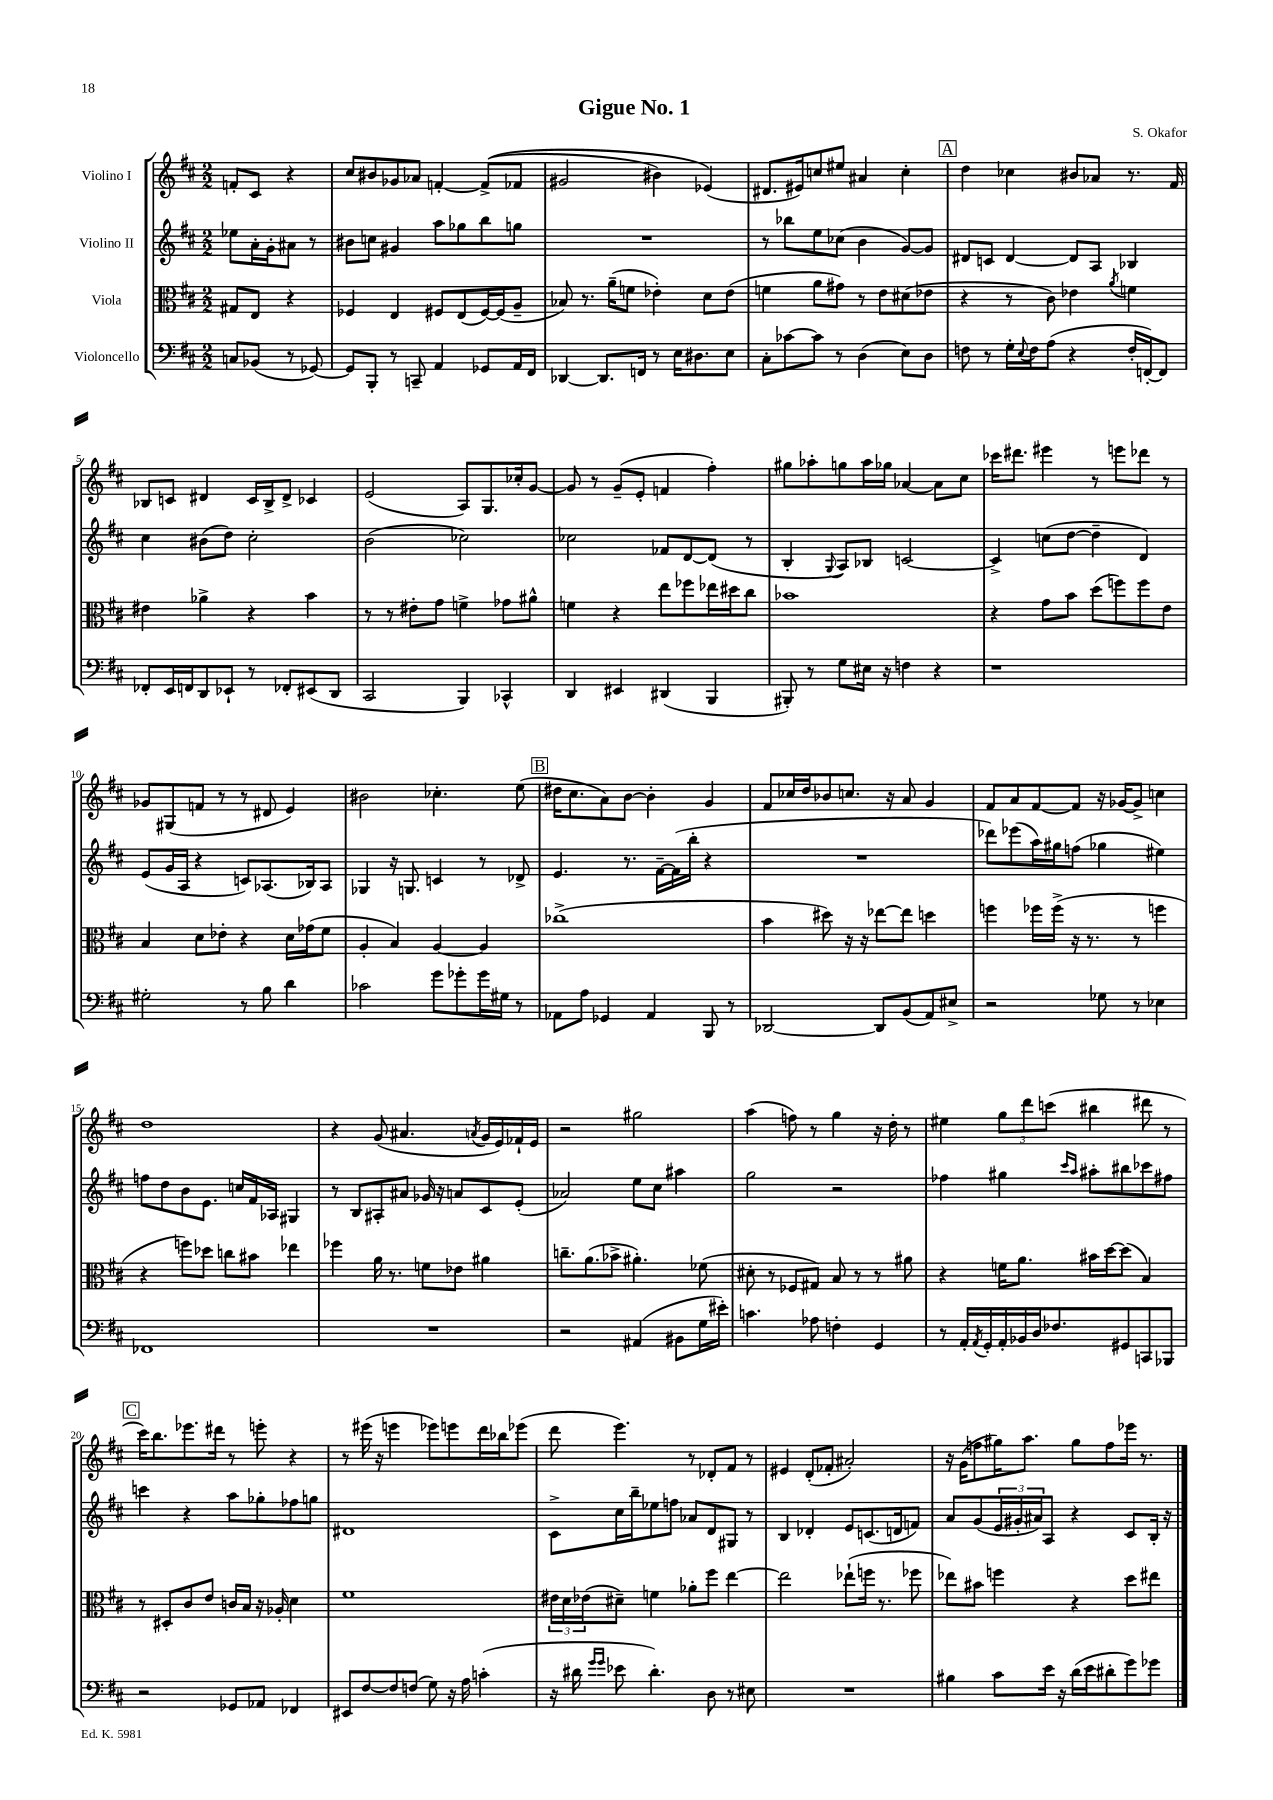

**kern	**kern	**kern	**kern
*staff4	*staff3	*staff2	*staff1
*clefF4	*clefC3	*clefG2	*clefG2
*k[f#c#]	*k[f#c#]	*k[f#c#]	*k[f#c#]
*M2/2	*M2/2	*M2/2	*M2/2
8C	8G#	8ee-	8f'
(8BB-	8E	16a'	8c#
.	.	16g'	.
8r	4r	8a#	4r
[8GG-)	.	8r	.
=	=	=	=
8GG-]	4F-	8b#	8cc#
8BBB'	.	8cc	8b#
8r	4E	4g#	8g-
8CC~	.	.	8a-
4AA	8F#	8aa	[4f'
.	(8E	8gg-	.
8GG-	[16F#)	8bb	&((8f^]
.	(16F#]	.	.
16AA	8A~	8gg	8f-
16FF#	.	.	.
=	=	=	=
[4DD-	8B-)	1r	2g#
.	8.r	.	.
8.DD-]	.	.	.
.	(16a~	.	.
.	8f	.	.
16FF	.	.	.
8r	4e-')	.	4b#)
16E	.	.	.
8.D#	.	.	.
.	8d	.	(4e-&)
8E	(8e-	.	.
=	=	=	=
8C#'	4f	8r	8.d#
[8c-	.	8bb-	.
.	.	.	16e#)
8c-]	8a	8ee	8cc
8r	8g#)	(8cc-	8ee#
(4D	8r	4b	4a#
.	8e	.	.
8E)	(8d#	[8g)	4cc'
8D	8e-	8g]	.
=	=	=	=
8F	4r	8d#	4dd
8r	.	8c	.
16G'	8r	[4d#	4cc-
8qqE	.	.	.
16F	.	.	.
(8A	8c#)	.	.
4r	4e-	8d#]	8b#
.	.	8A	8a-
.	8qa	.	.
16F'	4f	4B-	8.r
[16FF')	.	.	.
8FF]	.	.	.
.	.	.	16f#
=	=	=	=
8FF-'	4e#	4cc#	8B-
16EE	.	.	8c
16FF	.	.	.
8DD	4a-^	(8b#	4d#
8EE-`	.	8dd)	.
8r	4r	2cc#'	16c
.	.	.	16B-^
8FF-'	.	.	8d#^
(8EE#	4b	.	4c-
8DD	.	.	.
=	=	=	=
2CC#	8r	(2b	(2e
.	8r	.	.
.	8e#'	.	.
.	8g	.	.
4BBB)	4f^	2cc-)	8A)
.	.	.	8.G
4CC-^^	8g-	.	.
.	.	.	16cc-'
.	8a#^^	.	[8g
=	=	=	=
4DD	4f	2cc-	8g]
.	.	.	8r
4EE#	4r	.	(8g~
.	.	.	8e'
(4DD#	8ee	8f-	4f
.	8ff-	[8d	.
4BBB	16ee-	(8d]	4ff#')
.	16dd#	.	.
.	8cc#	8r	.
=	=	=	=
8BBB#')	1b-	4B'	8gg#
8r	.	.	8aa-'
.	.	8qqG	.
8G	.	8A)	8gg
16E#	.	8B-	16aa-
16r	.	.	16gg-
4F	.	[2c	[4a-
4r	.	.	8a-]
.	.	.	8cc#
=	=	=	=
1r	4r	4c^]	16ccc-
.	.	.	8.ddd#
.	8g	(8cc	4eee#
.	8b	[8dd	.
.	(8dd	4dd~]	8r
.	8ff)	.	8eee
.	8ff	4d)	8ddd-
.	8e	.	8r
=	=	=	=
2G#'	4B	(8e	8g-
.	.	16g	(8G#
.	.	16A	.
.	8d	4r	8f
.	8e-'	.	8r
8r	4r	8c)	8r
8B	.	(8.A-	8d#
4d	16d	.	4e)
.	(16g-	16B-)	.
.	8f#	8A-	.
=	=	=	=
2c-	4A'	4G-	2b#
.	4B)	16r	.
.	.	8.G	.
8g	[4A	4c	4.cc-'
8g-'	.	.	.
16g-	4A]	8r	.
16G#	.	.	.
8r	.	8d-^	(8ee
=	=	=	=
8AA-	(1cc-^	4.e	16dd#
.	.	.	8.cc#
8A	.	.	.
4GG-	.	.	8a)
.	.	8.r	[8b
4AA-	.	.	4b']
.	.	[16f#~	.
.	.	(16f#]	.
.	.	16bb'	.
8BBB	.	4r	4g
8r	.	.	.
=	=	=	=
[2DD-	4b	1r	8f#
.	.	.	16cc-
.	.	.	16dd
.	8dd#)	.	8b-
.	16r	.	8.cc
.	16r	.	.
8DD-]	[8ee-	.	.
.	.	.	16r
(8BB	8ee-]	.	8a
8AA)	4dd	.	4g
8E#^	.	.	.
=	=	=	=
2r	4ff	8ddd-)	8f#
.	.	(8eee-	8a
.	16ff-	16aa)	[8f#
.	(16ff-^	16gg#	.
.	16r	(8ff	8f#]
.	8.r	.	.
8G-	.	4gg-	16r
.	.	.	[16g-
8r	8r	.	8g-^]
4E-	4ff	4ee#)	4cc
=	=	=	=
1FF-	4r	8ff	1dd
.	.	8dd	.
.	8ff)	8b	.
.	8dd-	8.e	.
.	8cc	.	.
.	.	16cc	.
.	8b#	16f#	.
.	.	16A-	.
.	4ee-	4G#	.
=	=	=	=
1r	4ff-	8r	4r
.	.	8B	.
.	16a	8A#'	(8g
.	8.r	.	.
.	.	8a#	4.a#
.	8f	16g-	.
.	.	16r	.
.	8e-	8a	.
.	.	.	8qa
.	4a#	8c#	16g
.	.	.	16e)
.	.	(8e'	16f-`
.	.	.	16e
=	=	=	=
2r	8.cc~	2a-)	2r
.	(8.a	.	.
.	8b-^	.	.
(4AA#	4.a#')	8ee	2gg#
.	.	8cc#	.
8BB#	.	4aa#	.
16G	(8f-	.	.
16e#')	.	.	.
=	=	=	=
4.c	8d#'	2gg	(4aa
.	8r	.	.
.	8F-	.	8ff)
8A-	8G#)	.	8r
4F'	8B	2r	4gg
.	8r	.	.
4GG	8r	.	16r
.	.	.	16dd'
.	8a#	.	8r
=	=	=	=
8r	4r	4ff-	4ee#
16AA'	.	.	.
8qAA	.	.	.
16GG'	.	.	.
16AA'	16f	4gg#	12gg
16BB-	8.a	.	.
.	.	.	12ddd
16D	.	.	.
.	.	.	(12ccc
8.F-	.	.	.
.	.	16qqccc#	.
.	.	16qqaa	.
.	16b#	8aa#'	4bb#
.	[16dd	.	.
8GG#	(8dd]	8bb#	.
8CC	4B)	8ccc-	8ddd#
8BBB-	.	8ff#	8r
=	=	=	=
2r	8r	4ccc	16ccc#)
.	.	.	8.bb
.	8D#'	.	.
.	8c#	4r	8.eee-
.	8e	.	.
.	.	.	16ddd#
8GG-	16c	8aa	8r
.	16B	.	.
8AA-	16r	8gg-'	8eee'
.	16A-'	.	.
4FF-	4d	8ff-	4r
.	.	8gg	.
=	=	=	=
8EE#	1f#	1d#	8r
[8F#	.	.	(16eee#
.	.	.	16r
8F#]	.	.	4eee
(8F	.	.	.
8G)	.	.	8eee-)
16r	.	.	8eee
16A	.	.	.
(4c'	.	.	16ddd
.	.	.	16bb-
.	.	.	(8eee-
=	=	=	=
16r	24e#	8c#^	8ddd
.	24d	.	.
16d#	.	.	.
.	(24e-	.	.
16qqg	.	.	.
16qqg	.	.	.
8e-	8d#~)	16cc#	4.eee)
.	.	16bb~	.
4.d#')	4f	8ee-	.
.	.	8ff	.
.	8a-'	8a-	8r
8D	8ff#	8d	8d-'
8r	[4ee	8G#	8f#
8E#	.	8r	8r
=	=	=	=
1r	2ee]	4B	4e#
.	.	4d-'	(8d'
.	.	.	8f-'
.	(8ee-`	8e	2a#')
.	16ff	(8.c	.
.	8.r	.	.
.	.	16d	.
.	8ff-	8f)	.
=	=	=	=
4B#	8ee-)	8a	16r
.	.	.	(16g
.	8b#	(8g	8ff
8c#	4ff	24e	16gg#)
.	.	24g#'	.
.	.	.	8.aa
.	.	24a#)	.
16e	.	8A	.
16r	.	.	.
(16d	4r	4r	8gg#
16e	.	.	.
8d#'	.	.	8ff
8g)	8dd	8c#	16eee-
.	.	.	8.r
8g-	8ee#	16B'	.
.	.	16r	.
==	==	==	==
*-	*-	*-	*-
